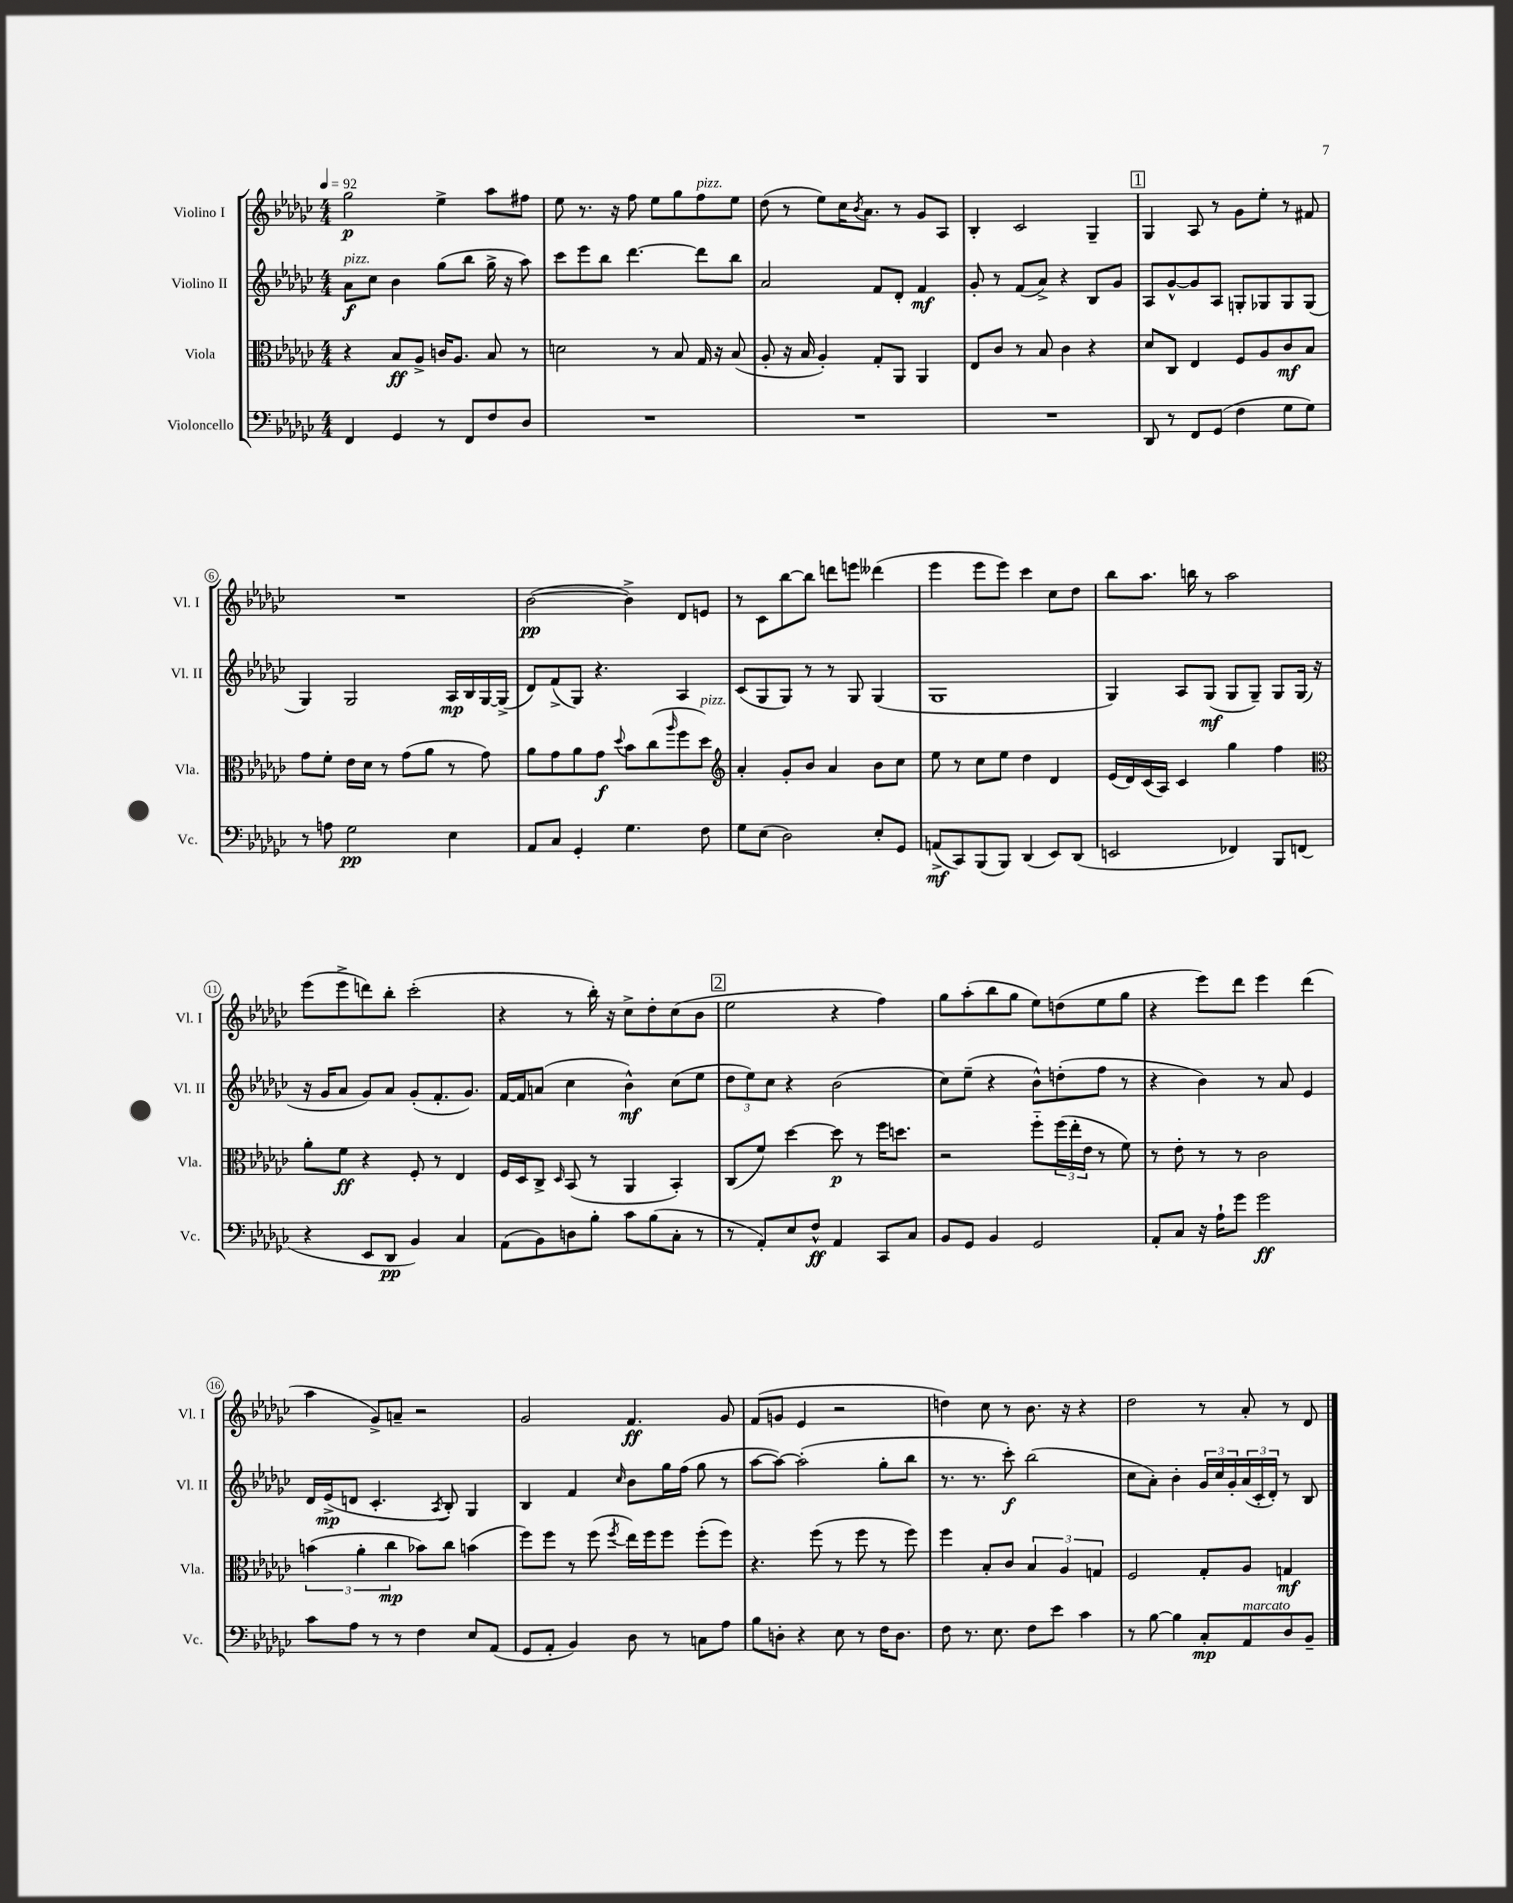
<<
\new StaffGroup <<
\new Staff = "s0" \with { instrumentName = "Violino I" shortInstrumentName = "Vl. I" } {
    \clef treble \key ges \major \numericTimeSignature \time 4/4 \tempo 4 = 92
    ges''2\p ees''4-> aes''8 fis''8 |
    ees''8 r8. r16 f''8 ees''8 ges''8 f''8^\markup { \italic "pizz." } ees''8 |
    des''8( r8 ees''8) ces''16 \acciaccatura { bes'8 } aes'8. r8 ges'8 aes8 |
    bes4-. ces'2 ges4-- |
    \mark \markup { \box "1" } ges4 aes8 r8 ges'8 ees''8-. r8 fis'8 |
    R1 |
    bes'2~\pp( bes'4->) des'8 e'8 |
    r8 ces'8 bes''8~ bes''8 d'''8 e'''8 deses'''4( |
    ees'''4 ees'''8 ees'''8) ces'''4 ces''8 des''8 |
    bes''8 aes''8. b''16 r8 aes''2 |
    ees'''8( ees'''8-> d'''8) bes''8-. ces'''2-.( |
    r4 r8 bes''16-.) r16 ces''8-> des''8-. ces''8( bes'8 |
    \mark \markup { \box "2" } ees''2 r4 f''4) |
    ges''8 aes''8-.( bes''8 ges''8 ees''8) d''8( ees''8 ges''8 |
    r4 ees'''8) des'''8 ees'''4 des'''4( |
    aes''4 ges'8->) a'8-- r2 |
    ges'2 f'4.\ff ges'8 |
    f'8( g'8 ees'4 r2 |
    d''4) ces''8 r8 bes'8. r16 r4 |
    des''2 r8 aes'8-. r8 des'8 \bar "|." |
}
\new Staff = "s1" \with { instrumentName = "Violino II" shortInstrumentName = "Vl. II" } {
    \clef treble \key ges \major \numericTimeSignature \time 4/4
    aes'8\f^\markup { \italic "pizz." } ces''8 bes'4 ges''8( bes''8 ges''16-> r16 aes''8) |
    ces'''8 ees'''8 bes''8 des'''4.~ des'''8 bes''8 |
    aes'2 f'8 des'8-. f'4\mf |
    ges'8-. r8 f'8( aes'8->) r4 bes8 ges'8 |
    \mark \markup { \box "1" } aes8 ges'8~-^ ges'8 aes8 g8-. ges8 ges8 ges8( |
    ges4) ges2 aes16\mp bes16 ges16~ ges16->( |
    des'8) f'8->( ges8) r4. aes4 |
    ces'8( ges8 ges8) r8 r8 ges8 ges4( |
    ges1 |
    ges4) aes8 ges8\mf( ges8 ges8--) ges8 ges16( r16 |
    r16 ges'16 aes'8 ges'8) aes'8 ges'8-.( f'8.-. ges'8.) |
    f'16~ f'16 a'8( ces''4 bes'4-^\mf) ces''8( ees''8 |
    \mark \markup { \box "2" } \tuplet 3/2 { des''8 ees''8) ces''8 } r4 bes'2( |
    ces''8) ees''8--( r4 bes'8-^) d''8-.( f''8 r8 |
    r4 bes'4) r8 aes'8 ees'4 |
    des'16 ees'16->\mp( d'8 ces'4.-. \acciaccatura { aes8 } bes8-.) ges4 |
    bes4 f'4 \grace { ces''16 } bes'8 ges''16 f''16( ges''8 r8 |
    aes''8~ aes''8~) aes''2-.( ges''8-. bes''8 |
    r8. r8. ces'''8-.\f) bes''2( |
    ces''8 aes'8-.) bes'4-. \tuplet 3/2 { ges'16 ces''16 ges'16-. } \tuplet 3/2 { aes'16( ces'16-. des'16-.) } r8 bes8 \bar "|." |
}
\new Staff = "s2" \with { instrumentName = "Viola" shortInstrumentName = "Vla." } {
    \clef alto \key ges \major \numericTimeSignature \time 4/4
    r4 bes8\ff aes8-> c'16 aes8. bes8 r8 |
    d'2 r8 bes8 ges16 r16 bes8( |
    aes8-. r16 bes16 aes4-.) ges8-. aes,8 aes,4 |
    ees8 ces'8 r8 bes8 ces'4 r4 |
    \mark \markup { \box "1" } des'8 ces8 ees4 f8 aes8 ces'8\mf bes8 |
    ges'8 f'8-. ees'16 des'16 r8 ges'8( aes'8 r8 ges'8) |
    aes'8 ges'8 aes'8 ges'8\f \appoggiatura { des''8 } bes'8 ces''8( \grace { aes''16 } f''8 des''8^\markup { \italic "pizz." }) |
    \clef treble aes'4-. ges'8-. bes'8 aes'4 bes'8 ces''8 |
    ees''8 r8 ces''8 ees''8 des''4 des'4 |
    ees'16( des'16) ces'16( aes16) ces'4 ges''4 f''4 |
    \clef alto aes'8-. f'8\ff r4 f8-. r8 ees4 |
    f16 des16 ces8-> \grace { des16 } bes,8( r8 aes,4 bes,4-.) |
    \mark \markup { \box "2" } ces8( f'8) des''4~ des''8\p r8 f''16 d''8. |
    r2 f''8-_ \tuplet 3/2 { f''16( ees''16-. ees'16 } r8 f'8) |
    r8 ees'8-. r8 r8 ces'2 |
    \tuplet 3/2 { b'4( aes'4-. ces''4\mp } bes'8) ces''8 b'4( |
    f''8) f''8 r8 f''8( \acciaccatura { f''8 } ees''16) f''16 f''8 f''8-.( f''8) |
    r4. f''8( r8 f''8 r8 f''8) |
    f''4 bes8-. ces'8 \tuplet 3/2 { bes4 aes4 g4 } |
    f2 ges8-. aes8 g4\mf \bar "|." |
}
\new Staff = "s3" \with { instrumentName = "Violoncello" shortInstrumentName = "Vc." } {
    \clef bass \key ges \major \numericTimeSignature \time 4/4
    f,4 ges,4 r8 f,8 f8 des8 |
    R1 |
    R1 |
    R1 |
    \mark \markup { \box "1" } des,8 r8 f,8 ges,8( f4 ges8 ges8) |
    r8 a8 ges2\pp ees4 |
    aes,8 ces8 ges,4-. ges4. f8 |
    ges8 ees8( des2) ees8-. ges,8 |
    a,8->\mf( ces,8) bes,,8( bes,,8) des,4( ees,8) des,8( |
    e,2 fes,4) bes,,8 f,8( |
    r4 ees,8 des,8\pp bes,4) ces4 |
    aes,8( bes,8) d8 bes8-. ces'8 bes8( ces8-. r8 |
    \mark \markup { \box "2" } r8 aes,8-.) ees8 f8-^\ff aes,4 ces,8 ces8 |
    bes,8 ges,8 bes,4 ges,2 |
    aes,8-. ces8 r16 aes16-! ges'8 ges'2\ff |
    ces'8 aes8 r8 r8 f4 ees8 aes,8( |
    ges,8 aes,8-. bes,4) des8 r8 c8 aes8 |
    bes8 d8-. r4 ees8 r8 f16 d8. |
    f8 r8. ees8. f8 ees'8 ces'4 |
    r8 bes8~ bes4 ces8-.\mp aes,8^\markup { \italic "marcato" } des8 bes,8-- \bar "|." |
}
>>
>>
\layout { \context { \Score \override BarNumber.stencil = #(make-stencil-circler 0.1 0.3 ly:text-interface::print) } }
